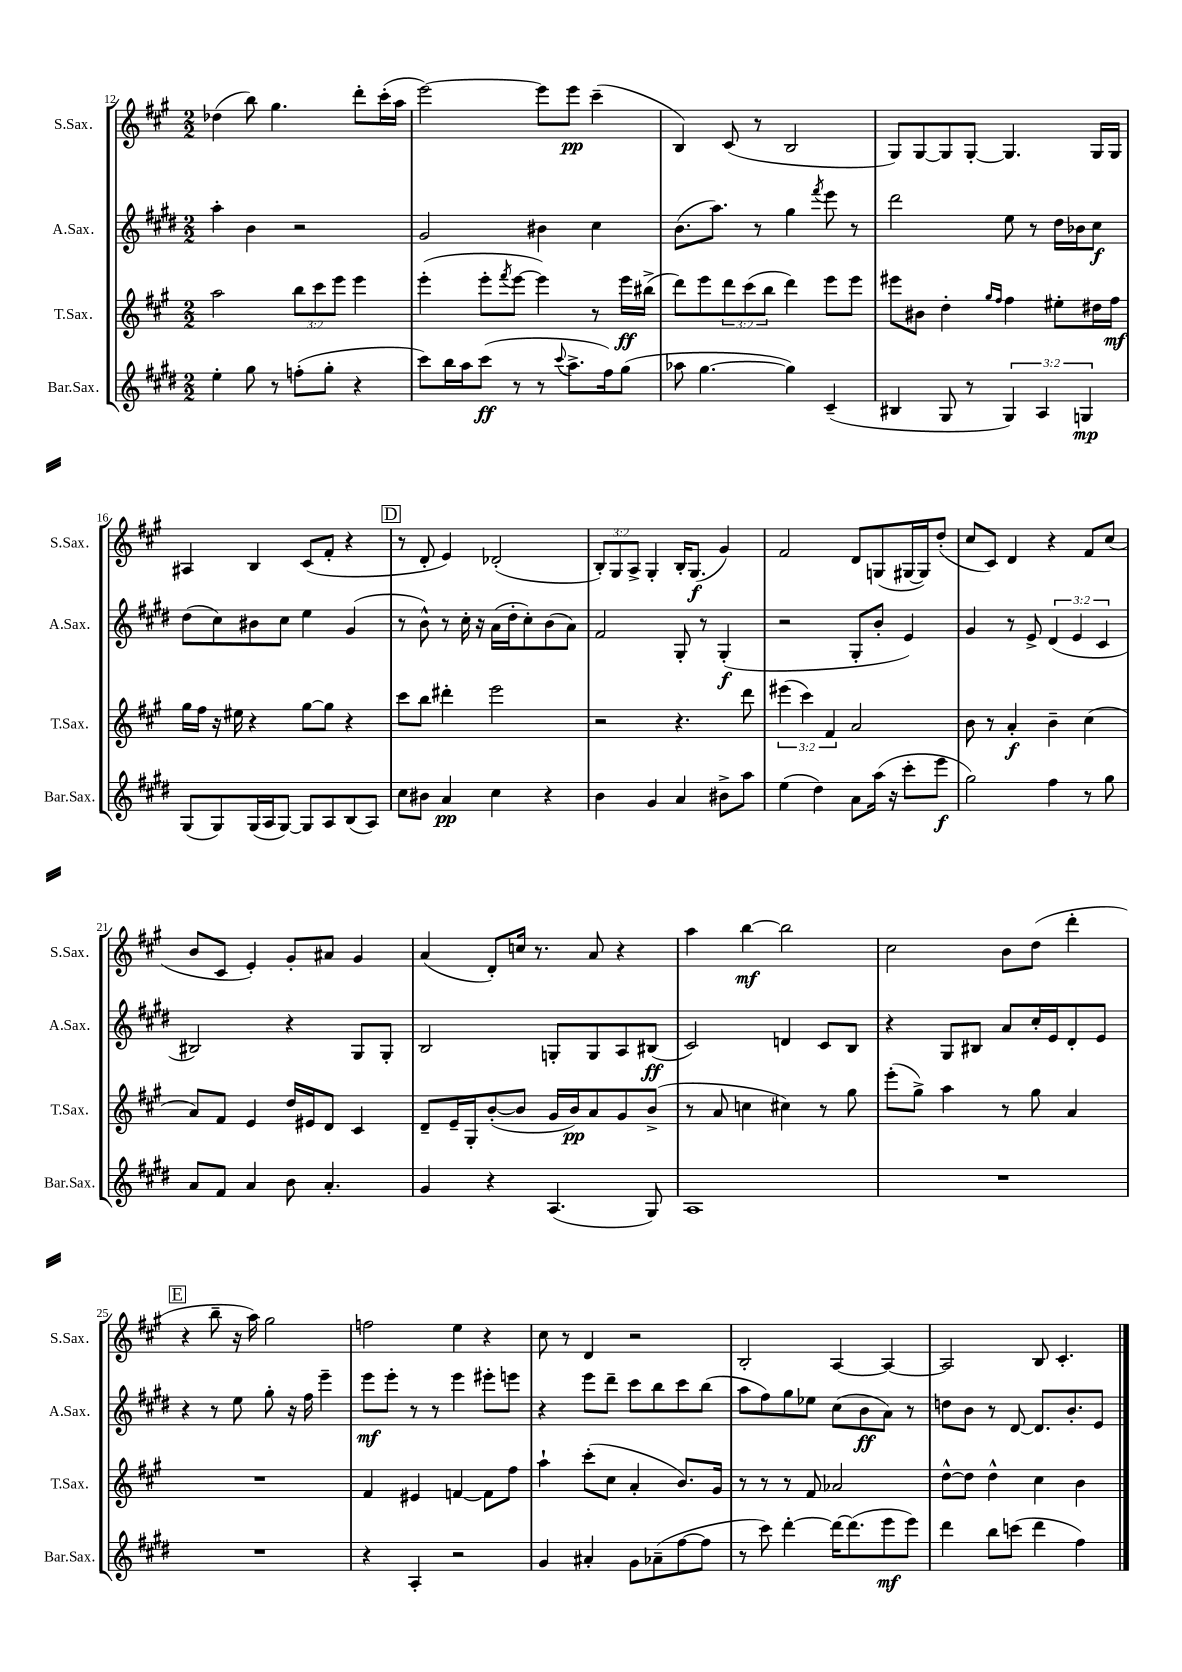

**kern	**kern	**kern	**kern
*staff4	*staff3	*staff2	*staff1
*clefG2	*clefG2	*clefG2	*clefG2
*k[f#c#g#d#]	*k[f#c#g#]	*k[f#c#g#d#]	*k[f#c#g#]
*M2/2	*M2/2	*M2/2	*M2/2
4ee'\	2aa\	4aa'\	(4dd-\
8gg#\	.	4b\	8bb\)
8r	.	.	4.gg#\
(8ff'\L	12bb\L	2r	.
.	12ccc#\	.	.
8gg#'\J	.	.	.
.	12eee\J	.	.
4r	4eee\	.	8ddd'\L
.	.	.	(16ccc#'\L
.	.	.	16aa\JJ
=	=	=	=
8ccc#\L)	(4eee'\	2g#/	[2eee\)
16bb\L	.	.	.
16aa\J	.	.	.
(8ccc#\J	8eee'\L	.	.
.	8qfff#/	.	.
8r	[8eee\J	.	.
8r	4eee\])	4b#\	8eee\]L
8qqccc#/	.	.	.
8.aa^\L	.	.	8eee\J
.	8r	4cc#\	(4ccc#~\
16ff#\k)	.	.	.
(8gg#\J	16eee\LL	.	.
.	(16bb#^\JJ	.	.
=	=	=	=
8aa-\	8ddd\L)	(8.b\L	4B/)
[4.gg#\	8eee\	.	.
.	.	8.aa\J)	.
.	12ddd\	.	(8c#/
.	(12ccc#\	.	.
.	.	8r	8r
.	12bb\J	.	.
4gg#\])	4ddd\)	4gg#\	2B/
.	.	8qfff#/	.
(4c#~/	8eee\L	8eee\	.
.	8eee\J	8r	.
=	=	=	=
4B#/	8eee#\L	2ddd#\	8G#/L)
.	8b#\J	.	[8G#/
8G#/	4dd'\	.	8G#/]
8r	.	.	[8G#'/J
.	16qqgg#/LL	.	.
.	16qqff#/JJ	.	.
6G#/)	4ff#\	8ee\	4.G#/]
.	.	8r	.
6A/	.	.	.
.	8ee#'\L	16dd#\LL	.
.	.	16b-\J	.
6G/	.	.	.
.	16dd#\L	8cc#\J	16G#/LL
.	16ff#\JJ	.	16G#/JJ
=	=	=	=
(8G#/L	16gg#\LL	(8dd#\L	4A#/
.	16ff#\JJ	.	.
8G#/)	16r	8cc#\)	.
.	16ee#\	.	.
(16G#/L	4r	8b#\	4B/
16A/J	.	.	.
[8G#/J)	.	8cc#\J	.
8G#/]L	[8gg#\L	4ee\	(8c#/L
8A/	8gg#\]J	.	8f#'/J
(8B/	4r	(4g#/	4r
8A/J)	.	.	.
=	=	=	=
8cc#\L	8ccc#\L	8r	8r
8b#\J	8bb\J	8b^^\)	8d'/
4a/	4ddd#'\	8r	4e/)
.	.	16cc#'\	.
.	.	16r	.
4cc#\	2eee\	(16a\LL	(2d-'/
.	.	16dd#'\J	.
.	.	8cc#'\)	.
4r	.	(8b\	.
.	.	8a\J)	.
=	=	=	=
4b\	2r	2f#/	12B'/L)
.	.	.	12G#/
.	.	.	12A^/J
4g#/	.	.	4G#'/
4a/	4.r	8G#'/	16B'/LK
.	.	.	(8.G#/J
.	.	8r	.
8b#^\L	.	(4G#'/	4g#/)
8aa\J	8ddd\	.	.
=	=	=	=
(4ee\	(6eee#\	2r	2f#/
.	6ccc#\)	.	.
4dd#\)	.	.	.
.	6f#/	.	.
8a\L	2a/	8G#'/L	8d/L
(16aa\Jk	.	8b'/J	(8G/
16r	.	.	.
8ccc#'\L	.	4e/)	[16G#/L
.	.	.	16G#/]J)
8eee\J	.	.	(8dd'/J
=	=	=	=
2gg#\)	8b\	4g#/	8cc#/L
.	8r	.	8c#/J)
.	4a'/	8r	4d/
.	.	8e^/	.
4ff#\	4b~\	(6d#/	4r
.	.	6e/	.
8r	(4cc#\	.	8f#/L
.	.	6c#/	.
8gg#\	.	.	(8cc#/J
=	=	=	=
8a/L	8a/L)	2B#/)	8b/L
8f#/J	8f#/J	.	8c#/J
4a/	4e/	.	4e'/)
8b\	16dd/LL	4r	8g#'/L
.	16e#/J	.	.
4.a'/	8d/J	.	8a#/J
.	4c#/	8G#/L	4g#/
.	.	8G#'/J	.
=	=	=	=
4g#/	8d~/L	2B/	(4a/
.	16e~/L	.	.
.	16G#'/J	.	.
4r	([8b'/	.	8d'/L)
.	8b/]J	.	16cc/Jk
.	.	.	8.r
(4.A/	16g#/LL	8G'/L	.
.	16b/J)	.	.
.	8a/	8G/	8a/
.	8g#/	8A/	4r
8G#/)	(8b^/J	(8B#/J	.
=	=	=	=
1A	8r	2c#/)	4aa\
.	8a/	.	.
.	4cc\	.	[4bb\
.	4cc#\)	4d/	2bb\]
.	8r	8c#/L	.
.	8gg#\	8B/J	.
=	=	=	=
1r	(8eee'\L	4r	2cc#\
.	8gg#^\J)	.	.
.	4aa\	8G#/L	.
.	.	8B#/J	.
.	8r	8a/L	8b\L
.	8gg#\	16cc#'/L	(8dd\J
.	.	16e/J	.
.	4a/	8d#'/	4ddd'\
.	.	8e/J	.
=	=	=	=
1r	1r	4r	4r
.	.	8r	8bb~\
.	.	8ee\	16r
.	.	.	16aa\)
.	.	8gg#'\	2gg#\
.	.	16r	.
.	.	16ff#\	.
.	.	4eee~\	.
=	=	=	=
4r	4f#/	8eee\L	2ff\
.	.	8eee'\J	.
4A'/	4e#/	8r	.
.	.	8r	.
2r	[4f/	4eee\	4ee\
.	8f\]L	8eee#'\L	4r
.	8ff#\J	8eee\J	.
=	=	=	=
4g#/	4aa`\	4r	8cc#\
.	.	.	8r
4a#'/	(8ccc#'\L	8eee\L	4d/
.	8cc#\J	8ddd#~\J	.
8g#\L	4a'/	8ccc#\L	2r
(8a-~\	.	8bb\	.
[8ff#\	8.b/L)	8ccc#\	.
8ff#\]J	.	(8bb\J	.
.	16g#/Jk	.	.
=	=	=	=
8r	8r	8aa\L	2B'/
8ccc#\)	8r	8ff#\)	.
[4ddd#'\	8r	8gg#\	.
.	8f#/	8ee-\J	.
16ddd#\_LK	2a-/	(8cc#\L	[4A/
(8.ddd#\]	.	.	.
.	.	8b\	.
8eee\	.	8a\J)	4A/_
8eee\J)	.	8r	.
=	=	=	=
4ddd#\	[8dd^^\L	8dd\L	2A/]
.	8dd\]J	8b\J	.
8bb\L	4dd^^\	8r	.
(8ccc\J	.	[8d#/	.
4ddd#\	4cc#\	8.d#/]L	8B/
.	.	.	4.c#'/
.	.	8.b'/	.
4ff#\)	4b\	.	.
.	.	8e/J	.
==	==	==	==
*-	*-	*-	*-
